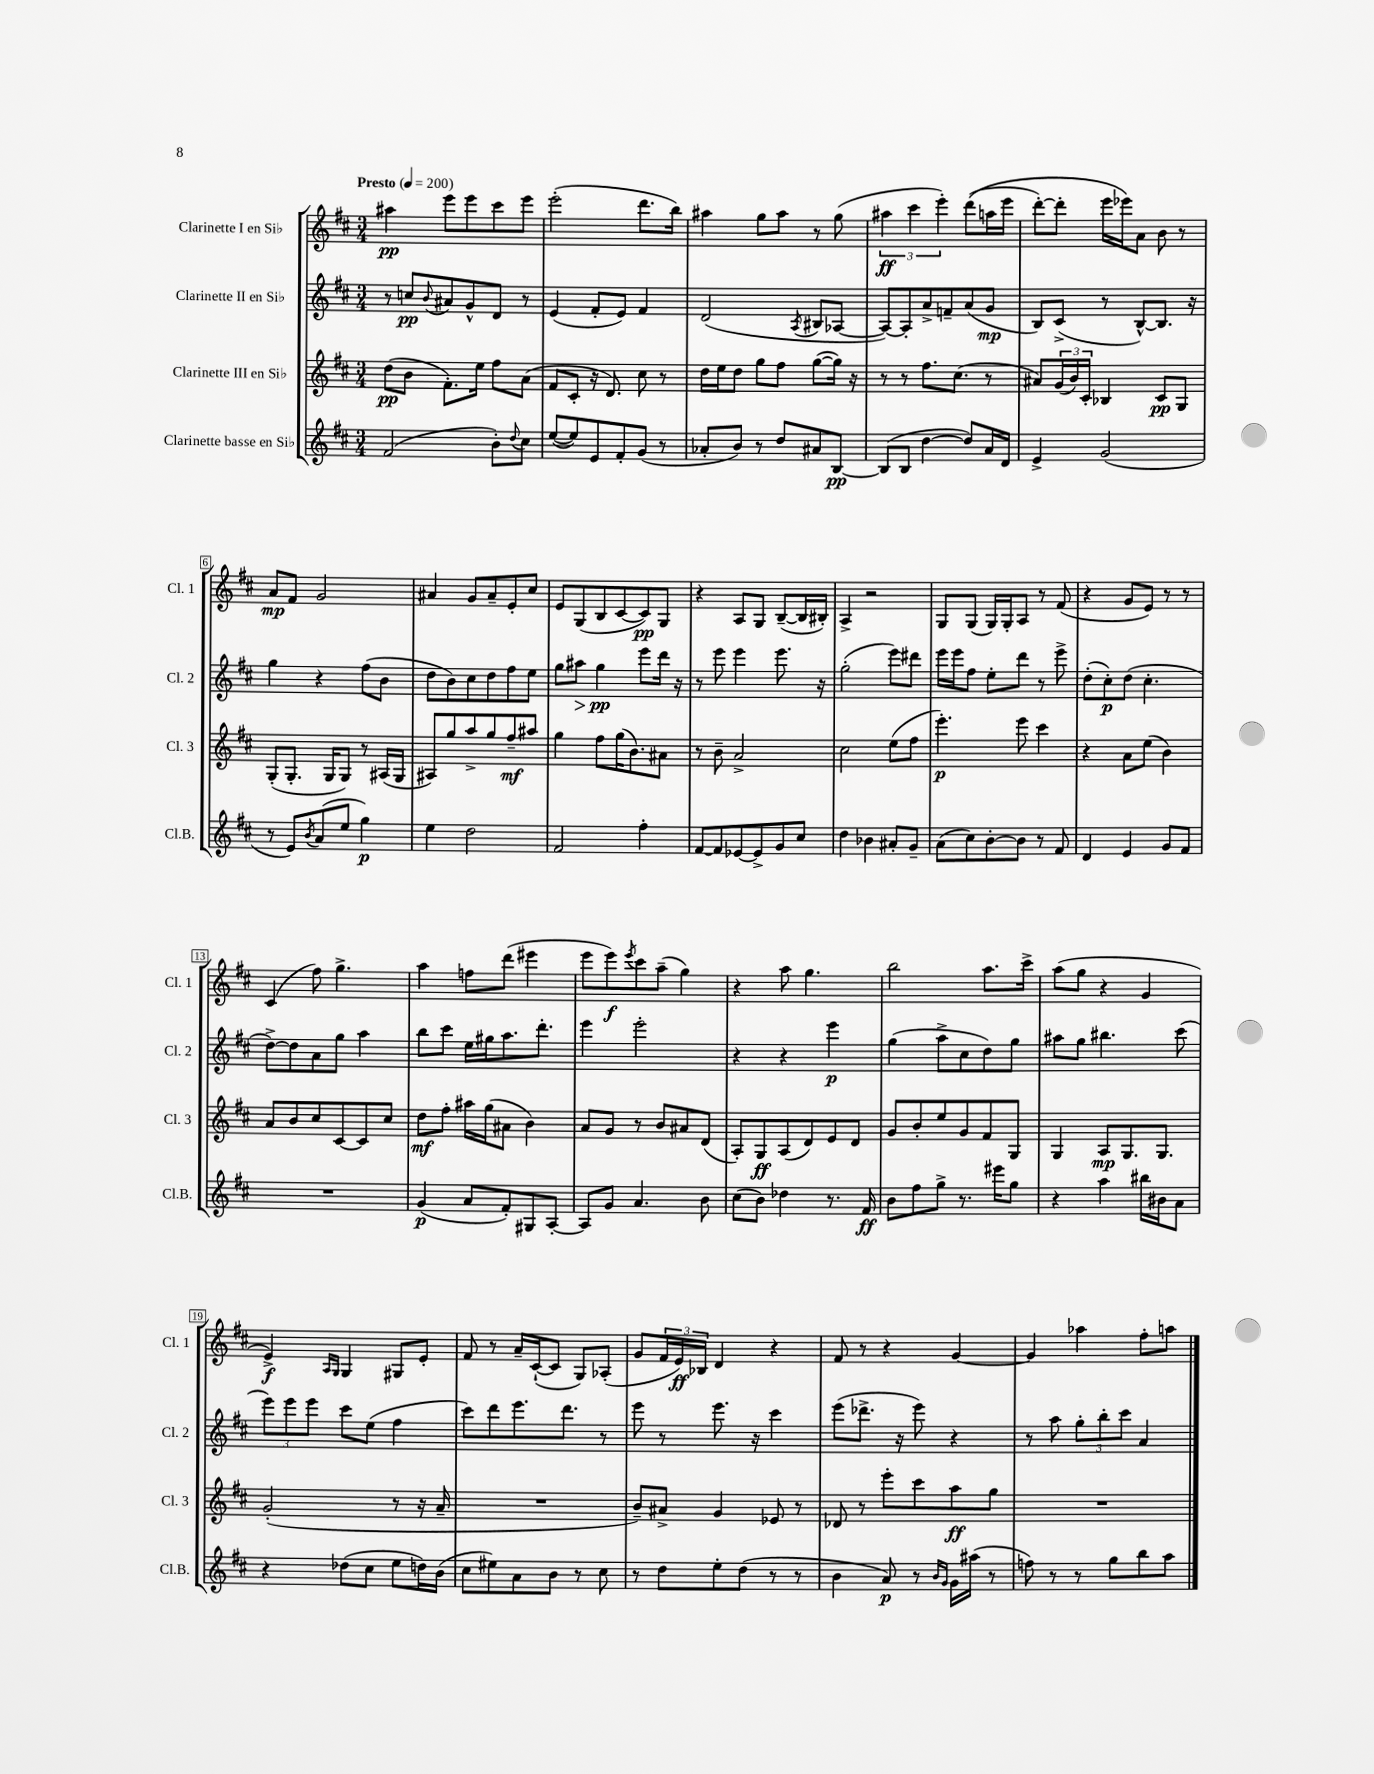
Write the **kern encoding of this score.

**kern	**dynam	**kern	**dynam	**kern	**dynam	**kern	**dynam
*part4	*part4	*part3	*part3	*part2	*part2	*part1	*part1
*staff4	*staff4	*staff3	*staff3	*staff2	*staff2	*staff1	*staff1
*I"Clarinette basse en Si♭	*	*I"Clarinette III en Si♭	*	*I"Clarinette II en Si♭	*	*I"Clarinette I en Si♭	*
*I'Cl.B.	*	*I'Cl. 3	*	*I'Cl. 2	*	*I'Cl. 1	*
*clefG2	*	*clefG2	*	*clefG2	*	*clefG2	*
*k[f#c#]	*	*k[f#c#]	*	*k[f#c#]	*	*k[f#c#]	*
*M3/4	*	*M3/4	*	*M3/4	*	*M3/4	*
*MM200	*	*MM200	*	*MM200	*	*MM200	*
=1	=1	=1	=1	=1	=1	=1	=1
!	!	!	!	!	!	!LO:TX:a:B:t=Presto	!
(2f#/	.	(8dd\L	pp	8r	.	4aa#X\	pp
.	.	8b\J	.	8ccn/L	pp	.	.
.	.	.	.	8qqb/	.	.	.
.	.	8.f#'\L)	.	8a#X/	.	8eee\L	.
.	.	.	.	8g^^/	.	8eee\	.
.	.	16ee\Jk	.	.	.	.	.
8b'\L)	.	8ff#\L	.	8d/J	.	8ccc#\	.
8qqdd/	.	.	.	.	.	.	.
8cc#\J	.	(8a\J	.	8r	.	8eee\J	.
=2	=2	=2	=2	=2	=2	=2	=2
([8ee/L	.	8f#/L	.	(4e/	.	(2eee'\	.
8ee/])	.	8c#'/J	.	.	.	.	.
8e/	.	16r	.	8f#'/L	.	.	.
.	.	8.d/)	.	.	.	.	.
8f#'/	.	.	.	8e/J)	.	.	.
(8g/J	.	8cc#\	.	4f#/	.	8.ddd\L	.
8r	.	8r	.	.	.	.	.
.	.	.	.	.	.	16bb\Jk)	.
=3	=3	=3	=3	=3	=3	=3	=3
8a-X'/L	.	16dd\LL	.	(2d/	.	4aa#X\	.
.	.	16ee\J	.	.	.	.	.
8b/J)	.	8dd\J	.	.	.	.	.
8r	.	8gg\L	.	.	.	8gg\L	.
8dd/L	.	8ff#\J	.	.	.	8aa#\J	.
.	.	.	.	8qA/	.	.	.
8a#X/	.	([8gg\L	.	8B#X/L	.	8r	.
[8B/J	pp	16gg\Jk])	.	[8A-X/J	.	(8gg\	.
.	.	16r	.	.	.	.	.
=4	=4	=4	=4	=4	=4	=4	=4
(8B/L]	.	8r	.	8A-/L_)	.	6aa#X\	ff
8B/J	.	8r	.	8A-'/]	.	.	.
.	.	.	.	.	.	6ccc#\	.
[4dd\	.	8.ff#\L	.	8a^/	.	.	.
.	.	.	.	.	.	6eee'\)	.
.	.	.	.	8fn~/	.	.	.
.	.	(8.cc#\J	.	.	.	.	.
8dd/L])	.	.	.	(8a/	.	((8ddd\L	.
16a/L	.	8r	.	8g/J	mp	16aan\L	.
16d/JJ	.	.	.	.	.	16eee\JJ	.
=5	=5	=5	=5	=5	=5	=5	=5
4e^/	.	8a#X/L)	.	8B/L)	.	[8ddd'\L)	.
.	.	(24g/L	.	(8c#^/J	.	8ddd'\J]	.
.	.	24b/)	.	.	.	.	.
.	.	24c#'/JJ	.	.	.	.	.
(2g/	.	4B-X/	.	8r	.	16eee\LL	.
.	.	.	.	.	.	16eee-X\J)	.
.	.	.	.	[8B^^/L)	.	8a\J	.
.	.	8c#/L	pp	8.B/J]	.	8b\	.
.	.	8G/J	.	.	.	8r	.
.	.	.	.	16r	.	.	.
!!LO:LB:g=z
=6	=6	=6	=6	=6	=6	=6	=6
8r	.	(8G'/L	.	4gg\	.	8a/L	mp
8e/L)	.	8.G'/J	.	.	.	8f#/J	.
8qb/	.	.	.	.	.	.	.
(8a/	.	.	.	4r	.	2g/	.
.	.	16G/KL	.	.	.	.	.
8ee/J	.	8G/J)	.	.	.	.	.
4gg\)	p	8r	.	(8ff#\L	.	.	.
.	.	(16A#X/LL	.	8b\J	.	.	.
.	.	16G/JJ	.	.	.	.	.
=7	=7	=7	=7	=7	=7	=7	=7
4ee\	.	8A#X/L)	.	8dd\L	.	4a#X/	.
.	.	8gg/	.	8b\)	.	.	.
2dd\	.	8aa^/	.	8cc#\	.	8g/L	.
.	.	8gg/	.	8dd\	.	8a#~/	.
.	.	8ff#~/	mf	8ff#\	.	8e'/	.
.	.	8aa#X/J	.	8ee\J	.	8cc#/J	.
=8	=8	=8	=8	=8	=8	=8	=8
2f#/	.	4gg\	.	8gg\L	.	8e/L	.
!	!	!	!	!	!LO:HP:b	!	!
.	.	.	.	8aa#X\J	>	(8G/	.
.	.	8ff#\L	.	4gg\	pp	8B/	.
.	.	(16gg\K	.	.	.	[8c#/	.
.	.	8.b\)	.	.	.	.	.
4ff#'\	.	.	.	8eee\L	]	8c#/])	pp
.	.	8a#X\J	.	16ddd\Jk	.	8G/J	.
.	.	.	.	16r	.	.	.
=9	=9	=9	=9	=9	=9	=9	=9
[8f#/L	.	8r	.	8r	.	4r	.
8f#/]	.	8b~\	.	8eee\	.	.	.
[8e-X/	.	2a^/	.	4eee\	.	8A/L	.
8e-^/]	.	.	.	.	.	8G/J	.
8g/	.	.	.	8.eee\	.	([8B~/L	.
8cc#/J	.	.	.	.	.	16B/L]	.
.	.	.	.	16r	.	16B#X'/JJ)	.
=10	=10	=10	=10	=10	=10	=10	=10
4dd\	.	2cc#\	.	(2gg'\	.	4A^/	.
4b-X\	.	.	.	.	.	2r	.
8a#X'/L	.	(8ee\L	.	8eee\L)	.	.	.
8g~/J	.	8ff#\J	.	8ddd#X\J	.	.	.
=11	=11	=11	=11	=11	=11	=11	=11
(8a\L	.	4.eee'\)	p	16eee\LL	.	8G/L	.
.	.	.	.	16eee\J	.	.	.
8cc#\)	.	.	.	8ff#\J	.	(8G/J	.
[8b'\	.	.	.	8ee'\L	.	16G/LL)	.
.	.	.	.	.	.	16G'/J	.
8b\J]	.	8eee\	.	8ddd\J	.	8A/J	.
8r	.	4ccc#\	.	8r	.	8r	.
8f#/	.	.	.	8eee^\	.	(8f#/	.
=12	=12	=12	=12	=12	=12	=12	=12
4d/	.	4r	.	(8dd'\L	.	4r	.
.	.	.	.	8cc#'\)	p	.	.
4e/	.	8a\L	.	(8dd\J	.	8g/L	.
.	.	(8ee\J	.	4.cc#'\	.	8e/J)	.
8g/L	.	4b\)	.	.	.	8r	.
8f#/J	.	.	.	.	.	8r	.
!!LO:LB:g=z
=13	=13	=13	=13	=13	=13	=13	=13
2.r	.	8a/L	.	[8dd^\L)	.	(4c#/	.
.	.	8b/	.	8dd\]	.	.	.
.	.	8cc#/	.	8a\	.	8ff#\)	.
.	.	[8c#/	.	8gg\J	.	4.gg^\	.
.	.	8c#/]	.	4aa\	.	.	.
.	.	8cc#/J	.	.	.	.	.
=14	=14	=14	=14	=14	=14	=14	=14
(4g/	p	8dd\L	mf	8bb\L	.	4aa\	.
.	.	8ff#'\J	.	8ccc#\J	.	.	.
8a/L	.	16aa#X\LL	.	16ee\LL	.	8ffn\L	.
.	.	(16gg\J	.	16gg#X\J	.	.	.
8f#'/)	.	8a#X\J	.	8.aa\	.	(8ddd\J	.
8G#X/	.	4b\)	.	.	.	4eee#X\	.
.	.	.	.	8.ddd'\J	.	.	.
[8A'/J	.	.	.	.	.	.	.
=15	=15	=15	=15	=15	=15	=15	=15
8A/L]	.	8a/L	.	4eee\	.	8eee\L	.
8g/J	.	8g/J	.	.	.	8eee\)	f
.	.	.	.	.	.	8qeee/	.
4.a/	.	8r	.	2eee'\	.	8ccc#\	.
.	.	8b/L	.	.	.	(8aa~\J	.
.	.	8a#X/	.	.	.	4gg\)	.
8b\	.	(8d/J	.	.	.	.	.
=16	=16	=16	=16	=16	=16	=16	=16
(8cc#\L	.	8A'/L)	.	4r	.	4r	.
8b\J)	.	8G/	ff	.	.	.	.
4dd-X\	.	(8A/	.	4r	.	8aa\	.
.	.	8d/)	.	.	.	4.gg\	.
8.r	.	8e/	.	4eee\	p	.	.
.	.	8d/J	.	.	.	.	.
16f#/	ff	.	.	.	.	.	.
=17	=17	=17	=17	=17	=17	=17	=17
8b\L	.	8g/L	.	(4gg\	.	2bb\	.
8ff#\	.	8b'/	.	.	.	.	.
8gg^\J	.	8ee/	.	8aa^\L	.	.	.
8.r	.	8g/	.	8cc#\	.	.	.
.	.	8f#/	.	8dd\)	.	8.aa\L	.
16eee#X\KL	.	.	.	.	.	.	.
8gg\J	.	8G/J	.	8gg\J	.	.	.
.	.	.	.	.	.	16ccc#^\Jk	.
=18	=18	=18	=18	=18	=18	=18	=18
4r	.	4G/	.	8aa#X\L	.	(8aa\L	.
.	.	.	.	8gg\J	.	8gg\J	.
4aa\	.	8A/L	mp	4.bb#X\	.	4r	.
.	.	8.G/	.	.	.	.	.
16bb#X\LL	.	.	.	.	.	4g/	.
16b#X\J	.	8.G/J	.	.	.	.	.
8a\J	.	.	.	(8ccc#\	.	.	.
!!LO:LB:g=z
=19	=19	=19	=19	=19	=19	=19	=19
4r	.	(2g'/	.	12eee\L)	.	4e^/)	f
.	.	.	.	12eee\	.	.	.
.	.	.	.	12eee\J	.	.	.
.	.	.	.	.	.	16qqA/LL	.
.	.	.	.	.	.	16qqG/JJ	.
(8dd-X\L	.	.	.	8ccc#\L	.	4G/	.
8cc#\J	.	.	.	(8ee\J	.	.	.
8ee\L	.	8r	.	4ff#\	.	8G#X/L	.
16ddn\L)	.	16r	.	.	.	8e'/J	.
(16b\JJ	.	16a~/	.	.	.	.	.
=20	=20	=20	=20	=20	=20	=20	=20
8cc#\L	.	2.r	.	8ccc#\L)	.	8f#/	.
8ee#X\)	.	.	.	8ddd\	.	8r	.
8a\	.	.	.	8.eee\	.	16a~/LL	.
.	.	.	.	.	.	([16c#`/J	.
8b\J	.	.	.	.	.	8c#/J]	.
.	.	.	.	8.ddd\J	.	.	.
8r	.	.	.	.	.	8G/L)	.
8cc#\	.	.	.	8r	.	(8A-X'/J	.
=21	=21	=21	=21	=21	=21	=21	=21
8r	.	8b~/L)	.	8eee\	.	8g/L	.
8dd\L	.	8a#X^/J	.	8r	.	24f#/L	.
.	.	.	.	.	.	24e/)	ff
.	.	.	.	.	.	24B-X/JJ	.
8ee'\	.	4g/	.	8.eee\	.	4d/	.
(8dd\J	.	.	.	.	.	.	.
.	.	.	.	16r	.	.	.
8r	.	8e-X/	.	4ccc#\	.	4r	.
8r	.	8r	.	.	.	.	.
=22	=22	=22	=22	=22	=22	=22	=22
4b\	.	8d-X/	.	(8eee\L	.	8f#/	.
.	.	8r	.	8.ddd-X^\J	.	8r	.
8a/)	p	8eee'\L	.	.	.	4r	.
.	.	.	.	16r	.	.	.
8r	.	8ccc#\	.	8eee\)	.	.	.
16qqb/LL	.	.	.	.	.	.	.
16qqg/JJ	.	.	.	.	.	.	.
16g\LL	.	8aa\	ff	4r	.	[4g/	.
(16aa#X\JJ	.	.	.	.	.	.	.
8r	.	8gg\J	.	.	.	.	.
=23	=23	=23	=23	=23	=23	=23	=23
8ffn\)	.	2.r	.	8r	.	4g/]	.
8r	.	.	.	8aa\	.	.	.
8r	.	.	.	12gg'\L	.	4aa-X\	.
.	.	.	.	12bb'\	.	.	.
8gg\L	.	.	.	.	.	.	.
.	.	.	.	12ccc#\J	.	.	.
8bb\	.	.	.	4a/	.	8ff#'\L	.
8aa\J	.	.	.	.	.	8aan\J	.
==	==	==	==	==	==	==	==
*-	*-	*-	*-	*-	*-	*-	*-
